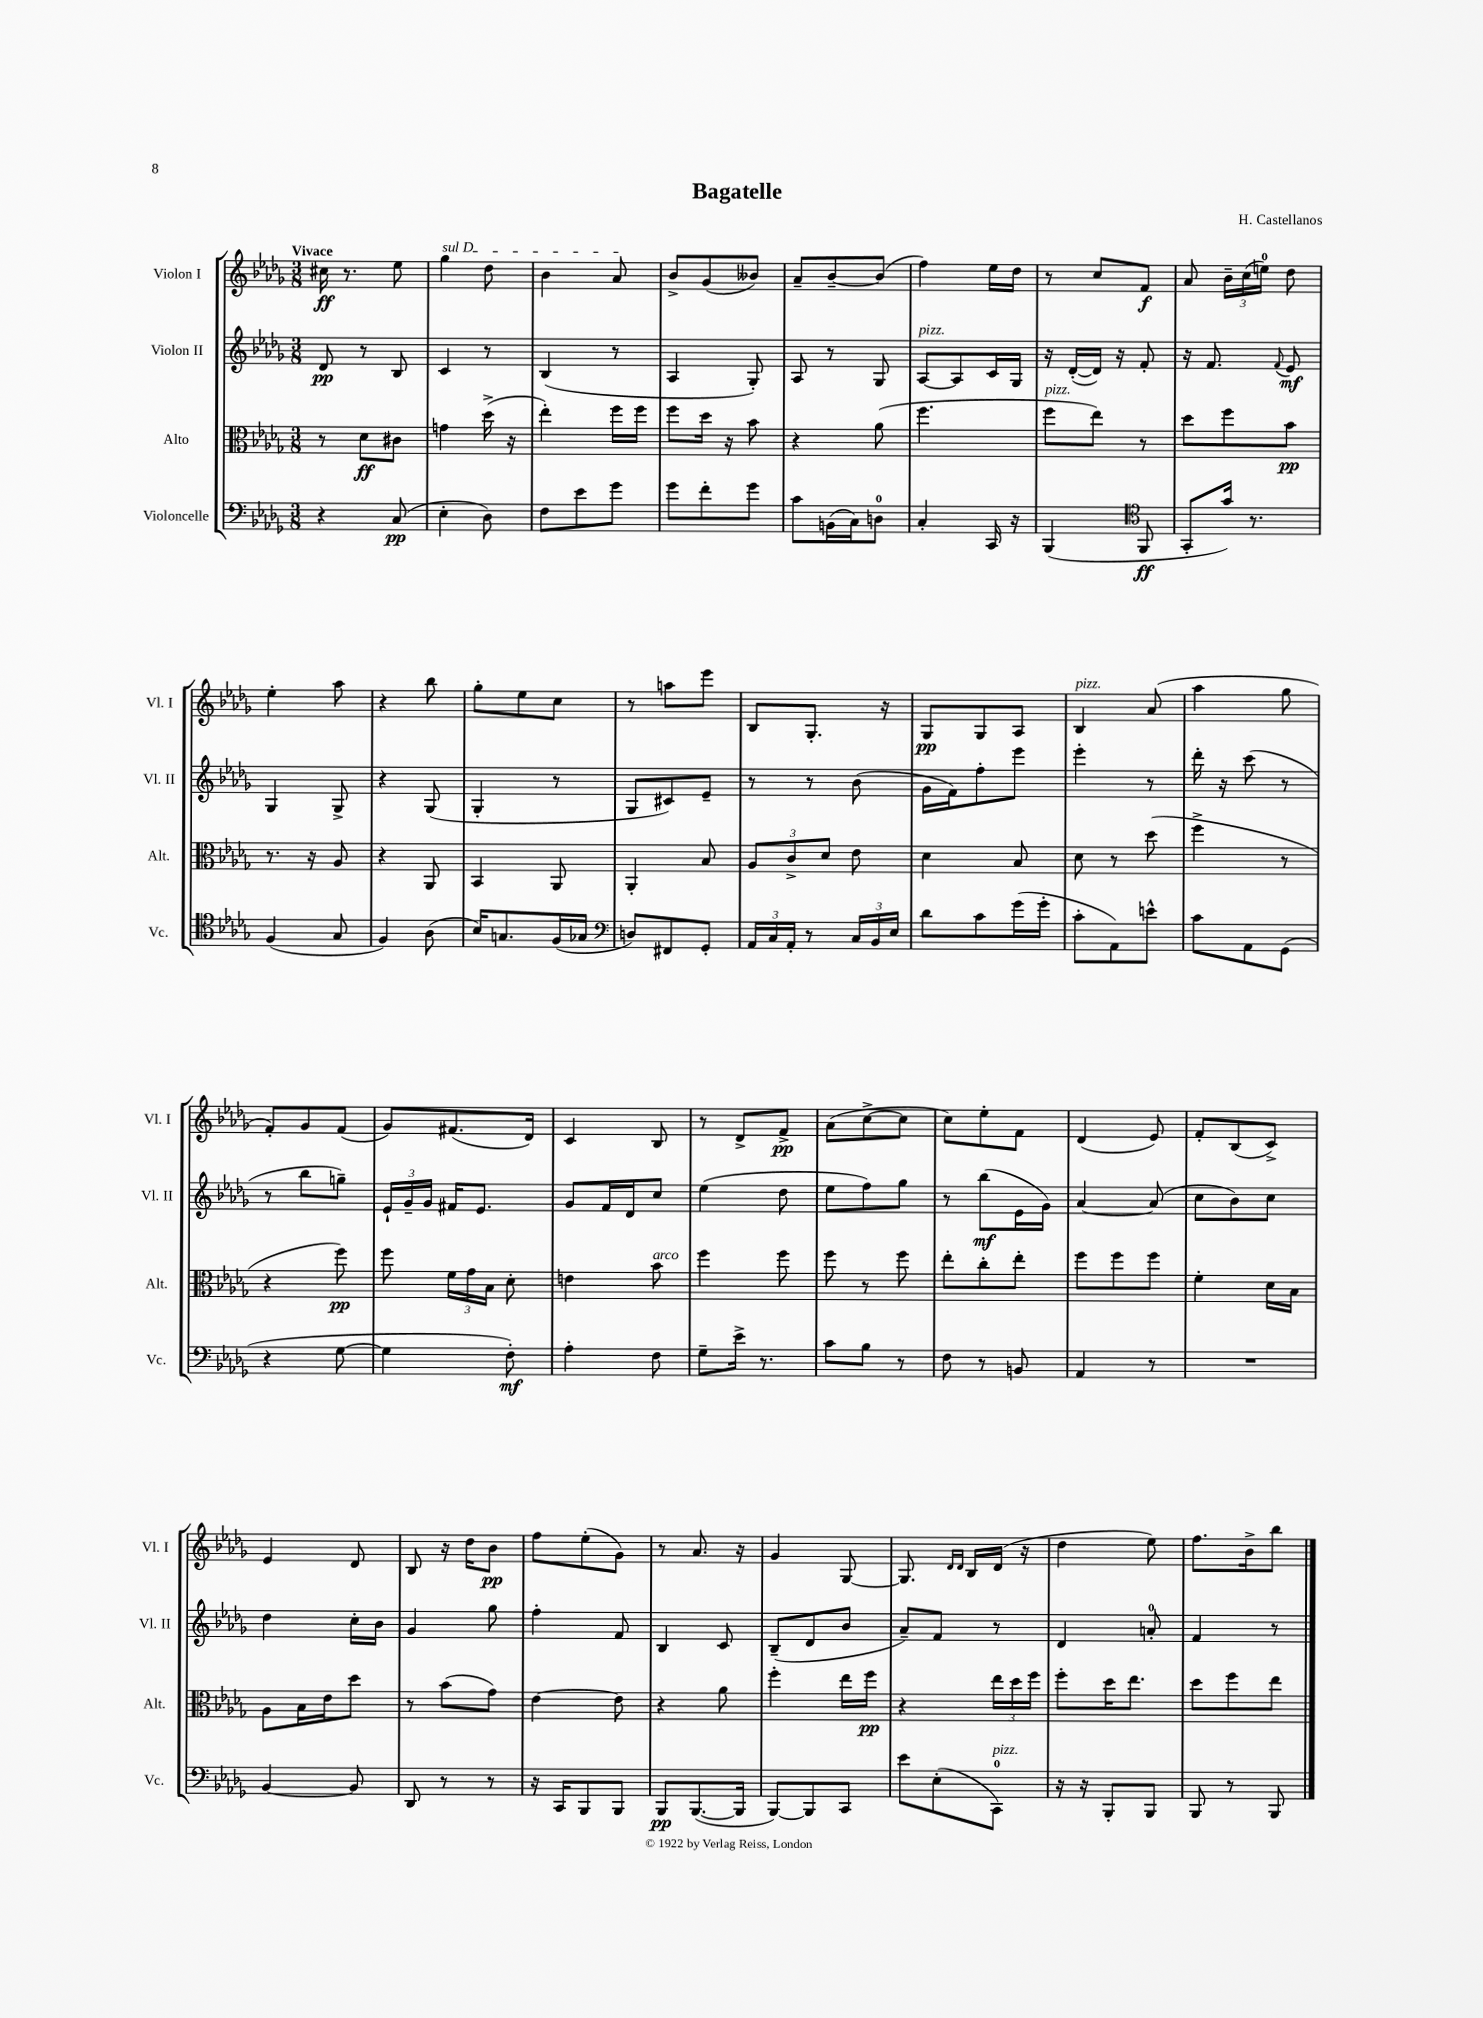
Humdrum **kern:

**kern	**kern	**kern	**kern
*staff4	*staff3	*staff2	*staff1
*clefF4	*clefC3	*clefG2	*clefG2
*k[b-e-a-d-g-]	*k[b-e-a-d-g-]	*k[b-e-a-d-g-]	*k[b-e-a-d-g-]
*M3/8	*M3/8	*M3/8	*M3/8
4r	8r	8d-	16cc#
.	.	.	8.r
.	8d-	8r	.
(8C	8c#	8B-	8ee-
=	=	=	=
4E-'	4g	4c	4gg-
8D-)	(16dd-^	8r	8dd-
.	16r	.	.
=	=	=	=
8F	4ee-')	(4B-	4b-
8e-	.	.	.
8g-	16ff	8r	8a-
.	16ff	.	.
=	=	=	=
8g-	8ff	4A-	8b-^
8f'	16dd-	.	(8g-
.	16r	.	.
8g-	8b-	8G-')	8b--)
=	=	=	=
8c	4r	8A-	8a-~
(16BB	.	8r	[8b-~
16C)	.	.	.
8D	(8a-	8G-	(8b-]
=	=	=	=
4C'	4.ff	[8A-	4ff)
.	.	8A-]	.
16CC	.	16c	16ee-
16r	.	16G-	16dd-
=	=	=	=
(4BBB-	8ff	16r	8r
.	.	([16d-'	.
.	8ee-)	16d-])	8cc
.	.	16r	.
*clefC4	*	*	*
8FF	8r	8f'	8f
=	=	=	=
8GG-'	8dd-	16r	8a-
.	.	8.f	.
16g-)	8ff	.	24b-~
.	.	.	(24cc
8.r	.	.	.
.	.	.	24ee)
.	.	8qqf	.
.	8b-	8e-	8dd-
=	=	=	=
(4F	8.r	4G-	4ee-'
.	16r	.	.
8G-	8A-	8G-^	8aa-
=	=	=	=
4F)	4r	4r	4r
(8A-	8AA-	(8G-	8bb-
=	=	=	=
16B-)	4BB-	4G-'	8gg-'
8.G	.	.	.
.	.	.	8ee-
(16F	8AA-	8r	8cc
16G-	.	.	.
=	=	=	=
*clefF4	*	*	*
8D)	4AA-'	8G-	8r
8FF#	.	8c#)	8aa
8GG-'	8B-	8e-~	8eee-
=	=	=	=
24AA-	12A-	8r	8B-
24C	.	.	.
24AA-'	12c^	.	.
8r	.	8r	8.G-'
.	12d-	.	.
24C	8e-	(8b-	.
24BB-	.	.	.
.	.	.	16r
24E-	.	.	.
=	=	=	=
8d-	4d-	16g-	8G-
.	.	16f)	.
8c	.	8ff'	8G-
(16g-	8B-	8eee-	8A-
16g-'	.	.	.
=	=	=	=
8c'	8d-	4eee-'	4B-
8AA-)	8r	.	.
8e^^	(8dd-	8r	(8a-
=	=	=	=
8c	4ff^	16ddd-'	4aa-
.	.	16r	.
8AA-	.	(8ccc	.
(8GG-	8r	8r	8gg-
=	=	=	=
4r	4r	8r	8f')
.	.	8bb-	8g-
[8G-	8ff)	8gg~)	(8f
=	=	=	=
4G-]	8ff	24e-`	8g-)
.	.	24g-~	.
.	.	24g-	.
.	24f	16f#	(8.f#
.	24g-	.	.
.	.	8.e-	.
.	24B-	.	.
8F')	8d-'	.	.
.	.	.	16d-)
=	=	=	=
4A-'	4e	8g-	4c
.	.	16f	.
.	.	16d-	.
8F	8b-	8cc	8B-
=	=	=	=
8G-~	4ff	(4ee-	8r
16e-^	.	.	8d-^
8.r	.	.	.
.	8ff	8dd-	8f^
=	=	=	=
8c	8ff	8ee-	(8a-
8B-	8r	8ff)	[8cc^
8r	8ff	8gg-	8cc]
=	=	=	=
8F	8ee-'	8r	8cc)
8r	8cc'	(8bb-	8ee-'
8BB	8ee-'	16e-	8f
.	.	16g-)	.
=	=	=	=
4AA-	8ff	[4a-	(4d-
.	8ff	.	.
8r	8ff	(8a-]	8e-)
=	=	=	=
4.r	4f'	8cc	8f'
.	.	8b-)	(8B-
.	16d-	8cc	8c^)
.	16B-	.	.
=	=	=	=
[4BB-	8A-	4dd-	4e-
.	16B-	.	.
.	16e-	.	.
8BB-]	8dd-	16cc'	8d-
.	.	16b-	.
=	=	=	=
8DD-	8r	4g-	8B-
8r	(8b-	.	16r
.	.	.	16dd-
8r	8g-)	8gg-	8b-
=	=	=	=
16r	[4e-	4ff'	8ff
16CC	.	.	.
8BBB-	.	.	(8ee-'
8BBB-	8e-]	8f	8g-)
=	=	=	=
8BBB-	4r	4B-	8r
([8.BBB-	.	.	8.a-
.	8a-	8c	.
16BBB-]	.	.	16r
=	=	=	=
[8BBB-)	4ff'	(8B-~	4g-
8BBB-]	.	8d-	.
8CC	16ee-	8b-	[8G-
.	16ff	.	.
=	=	=	=
8e-	4r	8a-~)	8.G-]
(8E-'	.	8f	.
.	.	.	16qqd-
.	.	.	16qqd-
.	.	.	16B-
8CC)	24ee-	8r	(16d-
.	24dd-	.	.
.	.	.	16r
.	24ff	.	.
=	=	=	=
16r	8ff'	4d-	4dd-
16r	.	.	.
8BBB-'	16dd-	.	.
.	8.ee-	.	.
8BBB-	.	8a'	8ee-)
=	=	=	=
8BBB-	8dd-	4f	8.ff
8r	8ff	.	.
.	.	.	16b-^
8BBB-	8ee-	8r	8bb-
==	==	==	==
*-	*-	*-	*-
